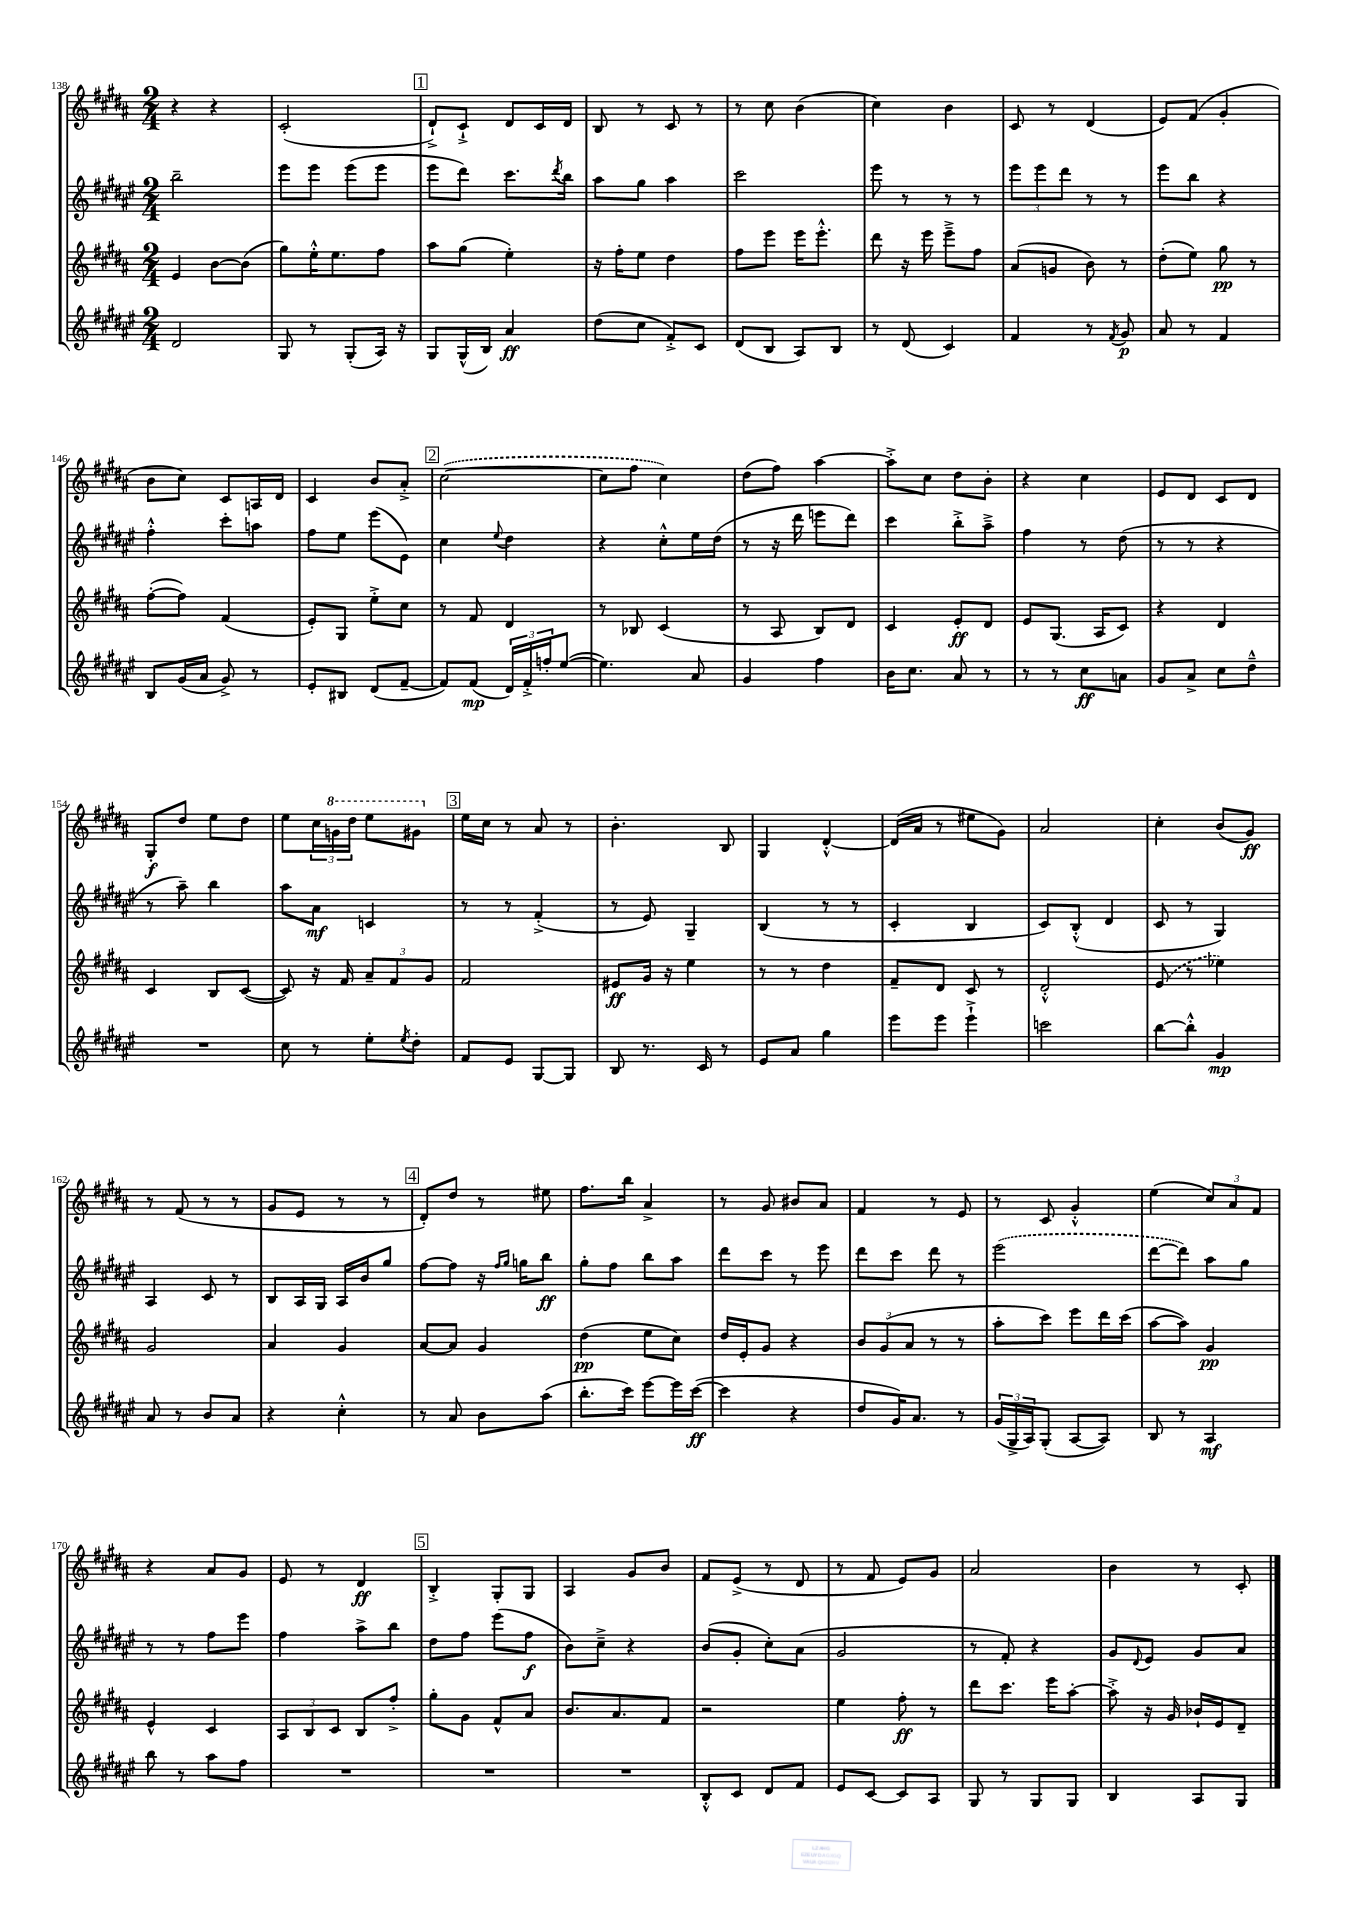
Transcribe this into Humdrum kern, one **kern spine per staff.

**kern	**dynam	**kern	**dynam	**kern	**dynam	**kern	**dynam
*part4	*part4	*part3	*part3	*part2	*part2	*part1	*part1
*staff4	*staff4	*staff3	*staff3	*staff2	*staff2	*staff1	*staff1
*clefG2	*	*clefG2	*	*clefG2	*	*clefG2	*
*k[f#c#g#d#a#e#]	*	*k[f#c#g#d#a#]	*	*k[f#c#g#d#a#e#]	*	*k[f#c#g#d#a#]	*
*M2/4	*	*M2/4	*	*M2/4	*	*M2/4	*
=138	=138	=138	=138	=138	=138	=138	=138
2d#/	.	4e/	.	2bb~\	.	4r	.
.	.	[8b\L	.	.	.	4r	.
.	.	(8b\J]	.	.	.	.	.
=139	=139	=139	=139	=139	=139	=139	=139
8G#/	.	8gg#\L)	.	8eee#\L	.	(2c#'/	.
8r	.	16ee'^^\K	.	8eee#\J	.	.	.
.	.	8.ee\	.	.	.	.	.
(8G#'/L	.	.	.	(8eee#\L	.	.	.
16A#/Jk)	.	8ff#\J	.	8eee#\J	.	.	.
16r	.	.	.	.	.	.	.
!!LO:REH:place=s1:t=1
=140	=140	=140	=140	=140	=140	=140	=140
8G#/L	.	8aa#\L	.	8eee#\L	.	8d#`^/L)	.
(16G#^^/L	.	(8gg#\J	.	8ddd#\J)	.	8c#`^/J	.
16B/JJ)	.	.	.	.	.	.	.
4a#/	ff	4ee'\)	.	8.ccc#\L	.	8d#/L	.
.	.	.	.	.	.	16c#/L	.
.	.	.	.	8qddd#/	.	.	.
.	.	.	.	16bb\Jk	.	16d#/JJ	.
=141	=141	=141	=141	=141	=141	=141	=141
(8dd#\L	.	16r	.	8aa#\L	.	8B/	.
.	.	16ff#'\KL	.	.	.	.	.
8cc#\J	.	8ee\J	.	8gg#\J	.	8r	.
8f#'^/L)	.	4dd#\	.	4aa#\	.	8c#/	.
8c#/J	.	.	.	.	.	8r	.
=142	=142	=142	=142	=142	=142	=142	=142
(8d#/L	.	8ff#\L	.	2ccc#\	.	8r	.
8B/J	.	8eee\J	.	.	.	8cc#\	.
8A#/L)	.	16eee\KL	.	.	.	(4b\	.
.	.	8.eee'^^\J	.	.	.	.	.
8B/J	.	.	.	.	.	.	.
=143	=143	=143	=143	=143	=143	=143	=143
8r	.	8ddd#\	.	8eee#\	.	4cc#\)	.
(8d#/	.	16r	.	8r	.	.	.
.	.	16eee\	.	.	.	.	.
4c#/)	.	8eee~^\L	.	8r	.	4b\	.
.	.	8ff#\J	.	8r	.	.	.
=144	=144	=144	=144	=144	=144	=144	=144
4f#/	.	(8a#/L	.	12eee#\L	.	8c#/	.
.	.	.	.	12eee#\	.	.	.
.	.	8gn/J	.	.	.	8r	.
.	.	.	.	12ddd#\J	.	.	.
8r	.	8b\)	.	8r	.	(4d#/	.
8qf#/	.	.	.	.	.	.	.
8g#/	p	8r	.	8r	.	.	.
=145	=145	=145	=145	=145	=145	=145	=145
8a#/	.	(8dd#'\L	.	8eee#\L	.	8e/L)	.
8r	.	8ee\J)	.	8bb\J	.	(8f#/J	.
4f#/	.	8gg#\	pp	4r	.	4g#'/	.
.	.	8r	.	.	.	.	.
!!LO:LB:g=z
=146	=146	=146	=146	=146	=146	=146	=146
8B/L	.	([8ff#'\L	.	4ff#'^^\	.	8b\L	.
(16g#/L	.	8ff#\J])	.	.	.	8cc#\J)	.
16a#/JJ	.	.	.	.	.	.	.
8g#^/)	.	(4f#/	.	8ccc#'\L	.	8c#/L	.
8r	.	.	.	8aan\J	.	16An/L	.
.	.	.	.	.	.	16d#/JJ	.
=147	=147	=147	=147	=147	=147	=147	=147
8e#'/L	.	8e'/L)	.	8ff#\L	.	4c#/	.
8B#X/J	.	8G#/J	.	8ee#\J	.	.	.
(8d#/L	.	8ee'^\L	.	(8eee#\L	.	8b/L	.
[8f#~/J	.	8cc#\J	.	8e#\J)	.	8a#'^/J	.
!!LO:REH:place=s1:t=2
=148	=148	=148	=148	=148	=148	=148	=148
8f#/L])	.	8r	.	4cc#\	.	([2cc#\	.
(8f#/J	mp	8f#/	.	.	.	.	.
.	.	.	.	8qqee#/	.	.	.
24d#/LL)	.	4d#/	.	4dd#\	.	.	.
24f#'^/	.	.	.	.	.	.	.
24ffn'/J	.	.	.	.	.	.	.
([8ee#/J	.	.	.	.	.	.	.
=149	=149	=149	=149	=149	=149	=149	=149
4.ee#\])	.	8r	.	4r	.	8cc#\L]	.
.	.	8B-X/	.	.	.	8ff#\J	.
.	.	(4c#/	.	8cc#'^^\L	.	4cc#\)	.
8a#/	.	.	.	16ee#\L	.	.	.
.	.	.	.	(16dd#\JJ	.	.	.
=150	=150	=150	=150	=150	=150	=150	=150
4g#/	.	8r	.	8r	.	(8dd#\L	.
.	.	8A#/	.	16r	.	8ff#\J)	.
.	.	.	.	16ddd#\	.	.	.
4ff#\	.	8B/L)	.	8eeen\L	.	[4aa#\	.
.	.	8d#/J	.	8ddd#\J)	.	.	.
=151	=151	=151	=151	=151	=151	=151	=151
16b\KL	.	4c#/	.	4ccc#\	.	8aa#'^\L]	.
8.cc#\J	.	.	.	.	.	.	.
.	.	.	.	.	.	8cc#\J	.
8a#/	.	8e'/L	ff	8bb'^\L	.	8dd#\L	.
8r	.	8d#/J	.	8aa#~^\J	.	8b'\J	.
=152	=152	=152	=152	=152	=152	=152	=152
8r	.	8e/L	.	4ff#\	.	4r	.
8r	.	(8.G#/J	.	.	.	.	.
8cc#\L	ff	.	.	8r	.	4cc#\	.
.	.	16A#/KL	.	.	.	.	.
8an\J	.	8c#/J)	.	(8dd#\	.	.	.
=153	=153	=153	=153	=153	=153	=153	=153
8g#/L	.	4r	.	8r	.	8e/L	.
8a#^/J	.	.	.	8r	.	8d#/J	.
8cc#\L	.	4d#/	.	4r	.	8c#/L	.
8dd#~^^\J	.	.	.	.	.	8d#/J	.
!!LO:LB:g=z
=154	=154	=154	=154	=154	=154	=154	=154
2r	.	4c#/	.	8r	.	8G#'/L	f
.	.	.	.	8aa#~\)	.	8dd#/J	.
.	.	8B/L	.	4bb\	.	8ee\L	.
.	.	([8c#/J	.	.	.	8dd#\J	.
=155	=155	=155	=155	=155	=155	=155	=155
8cc#\	.	8c#/])	.	8aa#\L	.	8ee\L	.
8r	.	16r	.	8a#\J	mf	24cc#\L	.
*	*	*	*	*	*	*8va	*
.	.	.	.	.	.	24ggn\	.
.	.	16f#/	.	.	.	.	.
.	.	.	.	.	.	24ddd#\JJ	.
8ee#'\L	.	12a#~/L	.	4cn/	.	8eee\L	.
.	.	12f#/	.	.	.	.	.
8qee#/	.	.	.	.	.	.	.
8dd#'\J	.	.	.	.	.	8gg#X\J	.
.	.	12g#/J	.	.	.	.	.
!!LO:REH:place=s1:t=3
=156	=156	=156	=156	=156	=156	=156	=156
*	*	*	*	*	*	*X8va	*
8f#/L	.	2f#/	.	8r	.	16ee\LL	.
.	.	.	.	.	.	16cc#\JJ	.
8e#/J	.	.	.	8r	.	8r	.
[8G#/L	.	.	.	(4f#'^/	.	8a#/	.
8G#/J]	.	.	.	.	.	8r	.
=157	=157	=157	=157	=157	=157	=157	=157
8B/	.	8e#X/L	ff	8r	.	4.b'\	.
8.r	.	16g#/Jk	.	8e#/)	.	.	.
.	.	16r	.	.	.	.	.
.	.	4ee\	.	4G#~/	.	.	.
16c#/	.	.	.	.	.	.	.
8r	.	.	.	.	.	8B/	.
=158	=158	=158	=158	=158	=158	=158	=158
8e#/L	.	8r	.	(4B/	.	4G#/	.
8a#/J	.	8r	.	.	.	.	.
4gg#\	.	4dd#\	.	8r	.	[4d#'^^/	.
.	.	.	.	8r	.	.	.
=159	=159	=159	=159	=159	=159	=159	=159
8eee#\L	.	8f#~/L	.	4c#'/	.	(16d#/LL]	.
.	.	.	.	.	.	16a#/JJ	.
8eee#\J	.	8d#/J	.	.	.	8r	.
4eee#`^\	.	8c#/	.	4B/	.	8ee#X\L	.
.	.	8r	.	.	.	8g#\J)	.
=160	=160	=160	=160	=160	=160	=160	=160
2cccn\	.	2d#'^^/	.	8c#/L)	.	2a#/	.
.	.	.	.	(8B'^^/J	.	.	.
.	.	.	.	4d#/	.	.	.
=161	=161	=161	=161	=161	=161	=161	=161
[8bb\L	.	(8e/	.	8c#/	.	4cc#'\	.
8bb'^^\J]	.	8r	.	8r	.	.	.
4g#/	mp	4ee-X\)	.	4G#/)	.	(8b/L	.
.	.	.	.	.	.	8g#/J)	ff
!!LO:LB:g=z
=162	=162	=162	=162	=162	=162	=162	=162
8a#/	.	2g#/	.	4A#/	.	8r	.
8r	.	.	.	.	.	(8f#/	.
8b/L	.	.	.	8c#/	.	8r	.
8a#/J	.	.	.	8r	.	8r	.
=163	=163	=163	=163	=163	=163	=163	=163
4r	.	4a#/	.	8B/L	.	8g#/L	.
.	.	.	.	16A#/L	.	8e/J	.
.	.	.	.	16G#/JJ	.	.	.
4cc#'^^\	.	4g#/	.	16A#/LL	.	8r	.
.	.	.	.	16b/J	.	.	.
.	.	.	.	8gg#/J	.	8r	.
!!LO:REH:place=s1:t=4
=164	=164	=164	=164	=164	=164	=164	=164
8r	.	[8a#/L	.	[8ff#\L	.	8d#'/L)	.
8a#/	.	8a#/J]	.	8ff#\J]	.	8dd#/J	.
8b\L	.	4g#/	.	16r	.	8r	.
.	.	.	.	16qqff#/LL	.	.	.
.	.	.	.	16qqgg#/JJ	.	.	.
.	.	.	.	16ggn\KL	.	.	.
(8aa#\J	.	.	.	8bb\J	ff	8ee#X\	.
=165	=165	=165	=165	=165	=165	=165	=165
8.bb'\L	.	(4dd#\	pp	8gg#'\L	.	8.ff#\L	.
.	.	.	.	8ff#\J	.	.	.
16ccc#\Jk)	.	.	.	.	.	16bb\Jk	.
[8eee#\L	.	8ee\L	.	8bb\L	.	4a#^/	.
16eee#\L]	.	8cc#\J)	.	8aa#\J	.	.	.
([16ccc#\JJ	ff	.	.	.	.	.	.
=166	=166	=166	=166	=166	=166	=166	=166
4ccc#\]	.	16dd#/LL	.	8ddd#\L	.	8r	.
.	.	16e'/J	.	.	.	.	.
.	.	8g#/J	.	8ccc#\J	.	8g#/	.
4r	.	4r	.	8r	.	8b#X/L	.
.	.	.	.	8eee#\	.	8a#/J	.
=167	=167	=167	=167	=167	=167	=167	=167
8dd#/L	.	12b/L	.	8ddd#\L	.	4f#/	.
.	.	(12g#/	.	.	.	.	.
16g#/K)	.	.	.	8ccc#\J	.	.	.
.	.	12a#/J	.	.	.	.	.
8.a#/J	.	.	.	.	.	.	.
.	.	8r	.	8ddd#\	.	8r	.
8r	.	8r	.	8r	.	8e/	.
=168	=168	=168	=168	=168	=168	=168	=168
(24g#/LL	.	8aa#'\L	.	(2eee#\	.	8r	.
24G#^/	.	.	.	.	.	.	.
24A#/J)	.	.	.	.	.	.	.
(8G#'/J	.	8ccc#\J)	.	.	.	8c#/	.
[8A#/L	.	8eee\L	.	.	.	4g#'^^/	.
8A#/J])	.	16ddd#\L	.	.	.	.	.
.	.	(16ccc#\JJ	.	.	.	.	.
=169	=169	=169	=169	=169	=169	=169	=169
8B/	.	[8aa#\L	.	[8ddd#\L	.	(4ee\	.
8r	.	8aa#\J])	.	8ddd#\J])	.	.	.
4A#/	mf	4g#/	pp	8aa#\L	.	12cc#/L)	.
.	.	.	.	.	.	12a#/	.
.	.	.	.	8gg#\J	.	.	.
.	.	.	.	.	.	12f#/J	.
!!LO:LB:g=z
=170	=170	=170	=170	=170	=170	=170	=170
8bb\	.	4e^^/	.	8r	.	4r	.
8r	.	.	.	8r	.	.	.
8aa#\L	.	4c#/	.	8ff#\L	.	8a#/L	.
8ff#\J	.	.	.	8eee#\J	.	8g#/J	.
=171	=171	=171	=171	=171	=171	=171	=171
2r	.	12A#/L	.	4ff#\	.	8e/	.
.	.	12B/	.	.	.	.	.
.	.	.	.	.	.	8r	.
.	.	12c#/J	.	.	.	.	.
.	.	8B/L	.	8aa#^\L	.	4d#/	ff
.	.	8ff#'^/J	.	8bb\J	.	.	.
!!LO:REH:place=s1:t=5
=172	=172	=172	=172	=172	=172	=172	=172
2r	.	8gg#'\L	.	8dd#\L	.	4B'^/	.
.	.	8g#\J	.	8ff#\J	.	.	.
.	.	8f#^^/L	.	(8eee#\L	.	8G#'/L	.
.	.	8a#/J	.	8ff#\J	f	8G#/J	.
=173	=173	=173	=173	=173	=173	=173	=173
2r	.	8.b/L	.	8b\L)	.	4A#/	.
.	.	.	.	8cc#~^\J	.	.	.
.	.	8.a#/	.	.	.	.	.
.	.	.	.	4r	.	8g#/L	.
.	.	8f#/J	.	.	.	8b/J	.
=174	=174	=174	=174	=174	=174	=174	=174
8B'^^/L	.	2r	.	(8b/L	.	8f#/L	.
8c#/J	.	.	.	8g#'/J	.	(8e^/J	.
8d#/L	.	.	.	8cc#'\L)	.	8r	.
8f#/J	.	.	.	(8a#\J	.	8d#/	.
=175	=175	=175	=175	=175	=175	=175	=175
8e#/L	.	4ee\	.	2g#/	.	8r	.
[8c#/J	.	.	.	.	.	8f#/	.
8c#/L]	.	8ff#'\	ff	.	.	8e/L)	.
8A#/J	.	8r	.	.	.	8g#/J	.
=176	=176	=176	=176	=176	=176	=176	=176
8G#/	.	8ddd#\L	.	8r	.	2a#/	.
8r	.	8.ccc#\J	.	8f#'/)	.	.	.
8G#/L	.	.	.	4r	.	.	.
.	.	16eee\KL	.	.	.	.	.
8G#/J	.	[8aa#'\J	.	.	.	.	.
=177	=177	=177	=177	=177	=177	=177	=177
4B/	.	8aa#'^\]	.	8g#/L	.	4b\	.
.	.	.	.	8qqd#/	.	.	.
.	.	16r	.	8e#/J	.	.	.
.	.	16g#/	.	.	.	.	.
8A#/L	.	16b-X`/LL	.	8g#/L	.	8r	.
.	.	16e/J	.	.	.	.	.
8G#/J	.	8d#~/J	.	8a#/J	.	8c#'/	.
==	==	==	==	==	==	==	==
*-	*-	*-	*-	*-	*-	*-	*-
